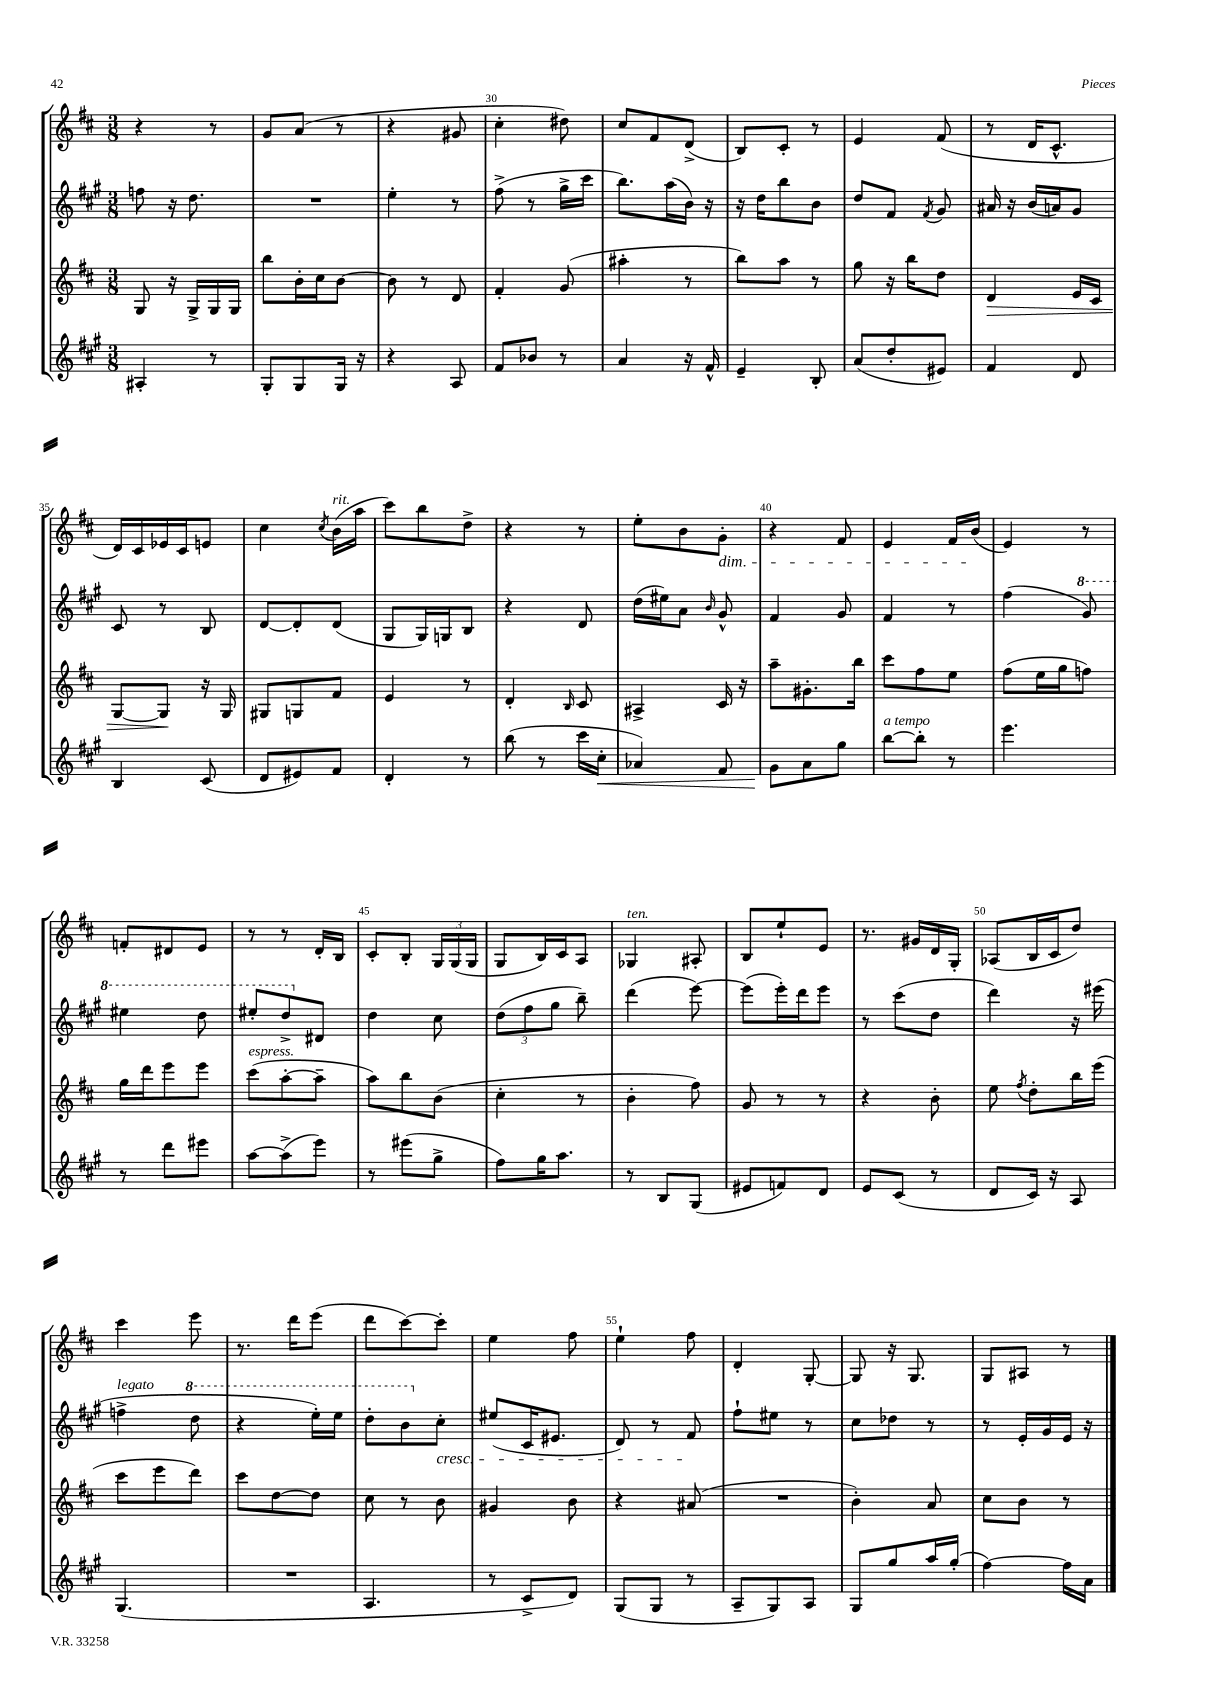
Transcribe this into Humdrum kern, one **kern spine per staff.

**kern	**dynam	**kern	**dynam	**kern	**kern
*part4	*part4	*part3	*part3	*part2	*part1
*staff4	*staff4	*staff3	*staff3	*staff2	*staff1
*clefG2	*	*clefG2	*	*clefG2	*clefG2
*k[f#c#g#]	*	*k[f#c#]	*	*k[f#c#g#]	*k[f#c#]
*M3/8	*	*M3/8	*	*M3/8	*M3/8
=27	=27	=27	=27	=27	=27
4A#X'/	.	8G/	.	8ffn\	4r
.	.	16r	.	16r	.
.	.	16G^/LL	.	8.dd\	.
8r	.	16G/	.	.	8r
.	.	16G/JJ	.	.	.
=28	=28	=28	=28	=28	=28
8G#'/L	.	8bb\L	.	4.r	8g/L
8G#/	.	16b'\L	.	.	(8a/J
.	.	16cc#\J	.	.	.
16G#/Jk	.	[8b\J	.	.	8r
16r	.	.	.	.	.
=29	=29	=29	=29	=29	=29
4r	.	8b\]	.	4ee'\	4r
.	.	8r	.	.	.
8A/	.	8d/	.	8r	8g#X/
=30	=30	=30	=30	=30	=30
8f#/L	.	4f#'/	.	(8ff#^\	4cc#'\
8b-X/J	.	.	.	8r	.
8r	.	(8g/	.	16gg#^\LL	8dd#X\)
.	.	.	.	16ccc#\JJ	.
=31	=31	=31	=31	=31	=31
4a/	.	4aa#X'\	.	8.bb\L)	8cc#/L
.	.	.	.	.	8f#/
.	.	.	.	(16aa\L	.
16r	.	8r	.	16b\JJ)	(8d^/J
16f#^^/	.	.	.	16r	.
=32	=32	=32	=32	=32	=32
4e~/	.	8bb\L)	.	16r	8B/L)
.	.	.	.	16dd\KL	.
.	.	8aa\J	.	8bb\	8c#'/J
8B'/	.	8r	.	8b\J	8r
=33	=33	=33	=33	=33	=33
(8a/L	.	8gg\	.	8dd/L	4e/
8dd'/	.	16r	.	8f#/J	.
.	.	16bb\KL	.	.	.
.	.	.	.	8qf#/	.
8e#X/J)	.	8dd\J	.	8g#/	(8f#/
=34	=34	=34	=34	=34	=34
!	!	!	!LO:HP:b	!	!
4f#/	.	4d/	>	16a#X/	8r
.	.	.	.	16r	.
.	.	.	.	(16b/LL	16d/KL
.	.	.	.	16an/J)	8.c#^^/J
8d/	.	16e/LL	.	8g#/J	.
.	.	16c#/JJ	.	.	.
!!LO:LB:g=z
=35	=35	=35	=35	=35	=35
4B/	.	[8G/L	.	8c#/	16d/LL)
.	.	.	.	.	16c#/
.	.	8G/J]	.	8r	16e-X/
.	.	.	.	.	16c#/J
(8c#/	.	16r	]	8B/	8en/J
.	.	16G/	.	.	.
=36	=36	=36	=36	=36	=36
8d/L	.	8G#X/L	.	[8d/L	4cc#\
8e#X/)	.	8Gn/	.	8d'/]	.
.	.	.	.	.	8qcc#/
!	!	!	!	!	!LO:TX:a:i:t=rit.
8f#/J	.	8f#/J	.	(8d/J	(16b\LL
.	.	.	.	.	16aa\JJ
=37	=37	=37	=37	=37	=37
4d'/	.	4e/	.	8G#/L	8ccc#\L)
.	.	.	.	16G#/L)	8bb\
.	.	.	.	16Gn/J	.
8r	.	8r	.	8B/J	8dd^\J
=38	=38	=38	=38	=38	=38
(8bb\	.	4d'/	.	4r	4r
8r	.	.	.	.	.
.	.	16qqB/	.	.	.
16ccc#\LL	.	8c#/	.	8d/	8r
!	!LO:HP:b	!	!	!	!
16cc#'\JJ	<	.	.	.	.
=39	=39	=39	=39	=39	=39
4a-X/)	.	4A#X^/	.	(16dd\LL	8ee'\L
.	.	.	.	16ee#X\J)	.
.	.	.	.	8a\J	8b\
.	.	.	.	16qqb/	.
!	!	!	!	!	!LO:TX:b:i:t=dim.
8f#/	.	16c#/	.	8g#^^/	8g'\J
.	.	16r	.	.	.
=40	=40	=40	=40	=40	=40
8g#\L	.	8aa~\L	.	4f#/	4r
8a\	[	8.g#X'\	.	.	.
8gg#\J	.	.	.	8g#/	8f#/
.	.	16bb\Jk	.	.	.
=41	=41	=41	=41	=41	=41
!LO:TX:a:i:t=a tempo	!	!	!	!	!
[8bb\L	.	8ccc#\L	.	4f#/	4e/
8bb'\J]	.	8ff#\	.	.	.
8r	.	8ee\J	.	8r	16f#/LL
.	.	.	.	.	(16b/JJ
=42	=42	=42	=42	=42	=42
4.eee\	.	(8ff#\L	.	(4ff#\	4e/)
.	.	16ee\L	.	.	.
.	.	16gg\J	.	.	.
*	*	*	*	*8va	*
.	.	8ffn\J)	.	8gg#/)	8r
!!LO:LB:g=z
=43	=43	=43	=43	=43	=43
8r	.	16gg\LL	.	4eee#X\	8fn'/L
.	.	16ddd\J	.	.	.
8ddd\L	.	8eee\	.	.	8d#X/
8eee#X\J	.	8eee\J	.	8ddd\	8e/J
=44	=44	=44	=44	=44	=44
!	!	!LO:TX:a:i:t=espress.	!	!	!
[8aa\L	.	(8ccc#\L	.	8eee#X'/L	8r
(8aa^\]	.	[8aa'\	.	8ddd^/	8r
*	*	*	*	*X8va	*
8eee\J)	.	8aa~\J]	.	8d#X/J	16d'/LL
.	.	.	.	.	16B/JJ
=45	=45	=45	=45	=45	=45
8r	.	8aa\L)	.	4dd\	8c#'/L
(8eee#X\L	.	8bb\	.	.	8B'/J
8gg#^\J	.	(8b\J	.	8cc#\	24G/LL
.	.	.	.	.	(24G/
.	.	.	.	.	24G/JJ
=46	=46	=46	=46	=46	=46
8ff#\L)	.	4cc#'\	.	(12dd\L	8G/L
.	.	.	.	12ff#\	.
16gg#\K	.	.	.	.	16B/L)
.	.	.	.	12gg#\J	.
8.aa\J	.	.	.	.	16c#/J
.	.	8r	.	8bb~\)	8A/J
=47	=47	=47	=47	=47	=47
!	!	!	!	!	!LO:TX:a:i:t=ten.
8r	.	4b'\	.	(4ddd\	4G-X/
8B/L	.	.	.	.	.
(8G#/J	.	8ff#\)	.	[8eee\)	8A#X'/
=48	=48	=48	=48	=48	=48
8e#X/L	.	8g/	.	(8eee\L]	8B/L
8fn/)	.	8r	.	16eee'\L)	8ee`/
.	.	.	.	16ddd\J	.
8d/J	.	8r	.	8eee\J	8e/J
=49	=49	=49	=49	=49	=49
8e/L	.	4r	.	8r	8.r
(8c#/J	.	.	.	(8ccc#\L	.
.	.	.	.	.	16g#X/LL
8r	.	8b'\	.	8dd\J	16d/
.	.	.	.	.	16G'/JJ
=50	=50	=50	=50	=50	=50
8d/L	.	8ee\	.	4ddd\)	(8A-X/L
.	.	8qff#/	.	.	.
16c#/Jk)	.	8dd'\L	.	.	16B/L
16r	.	.	.	.	16c#/J
8A/	.	16bb\L	.	16r	8dd/J)
.	.	(16eee\JJ	.	(16eee#X\	.
!!LO:LB:g=z
=51	=51	=51	=51	=51	=51
!	!	!	!	!LO:TX:a:i:t=legato	!
(4.G#/	.	8ccc#\L	.	4ffn^\	4ccc#\
.	.	8eee\	.	.	.
*	*	*	*	*8va	*
.	.	8ddd\J)	.	8ddd\	8eee\
=52	=52	=52	=52	=52	=52
4.r	.	8ccc#\L	.	4r	8.r
.	.	[8dd\	.	.	.
.	.	.	.	.	16ddd\KL
.	.	8dd\J]	.	16eee'\LL)	(8eee\J
.	.	.	.	16eee\JJ	.
=53	=53	=53	=53	=53	=53
4.A/	.	8cc#\	.	8ddd'\L	8ddd\L
.	.	8r	.	8bb\	[8ccc#\)
*	*	*	*	*X8va	*
!	!	!	!	!LO:TX:b:i:t=cresc.	!
.	.	8b\	.	8cc#'\J	8ccc#'\J]
=54	=54	=54	=54	=54	=54
8r	.	4g#X/	.	(8ee#X/L	4ee\
8c#^/L	.	.	.	16c#/K	.
.	.	.	.	8.e#X/J	.
8d/J)	.	8b\	.	.	8ff#\
=55	=55	=55	=55	=55	=55
(8G#/L	.	4r	.	8d/)	4ee`\
8G#/J	.	.	.	8r	.
8r	.	(8a#X/	.	8f#/	8ff#\
=56	=56	=56	=56	=56	=56
8A~/L	.	4.r	.	8ff#`\L	4d'/
8G#/)	.	.	.	8ee#X\J	.
8A/J	.	.	.	8r	[8G'/
=57	=57	=57	=57	=57	=57
8G#/L	.	4b'\)	.	8cc#\L	8G/]
8gg#/	.	.	.	8dd-X\J	16r
.	.	.	.	.	8.G/
16aa/L	.	8a/	.	8r	.
(16gg#'/JJ	.	.	.	.	.
=58	=58	=58	=58	=58	=58
[4ff#\)	.	8cc#\L	.	8r	8G/L
.	.	8b\J	.	16e'/LL	8A#X/J
.	.	.	.	16g#/	.
16ff#\LL]	.	8r	.	16e/JJ	8r
16a\JJ	.	.	.	16r	.
==	==	==	==	==	==
*-	*-	*-	*-	*-	*-
